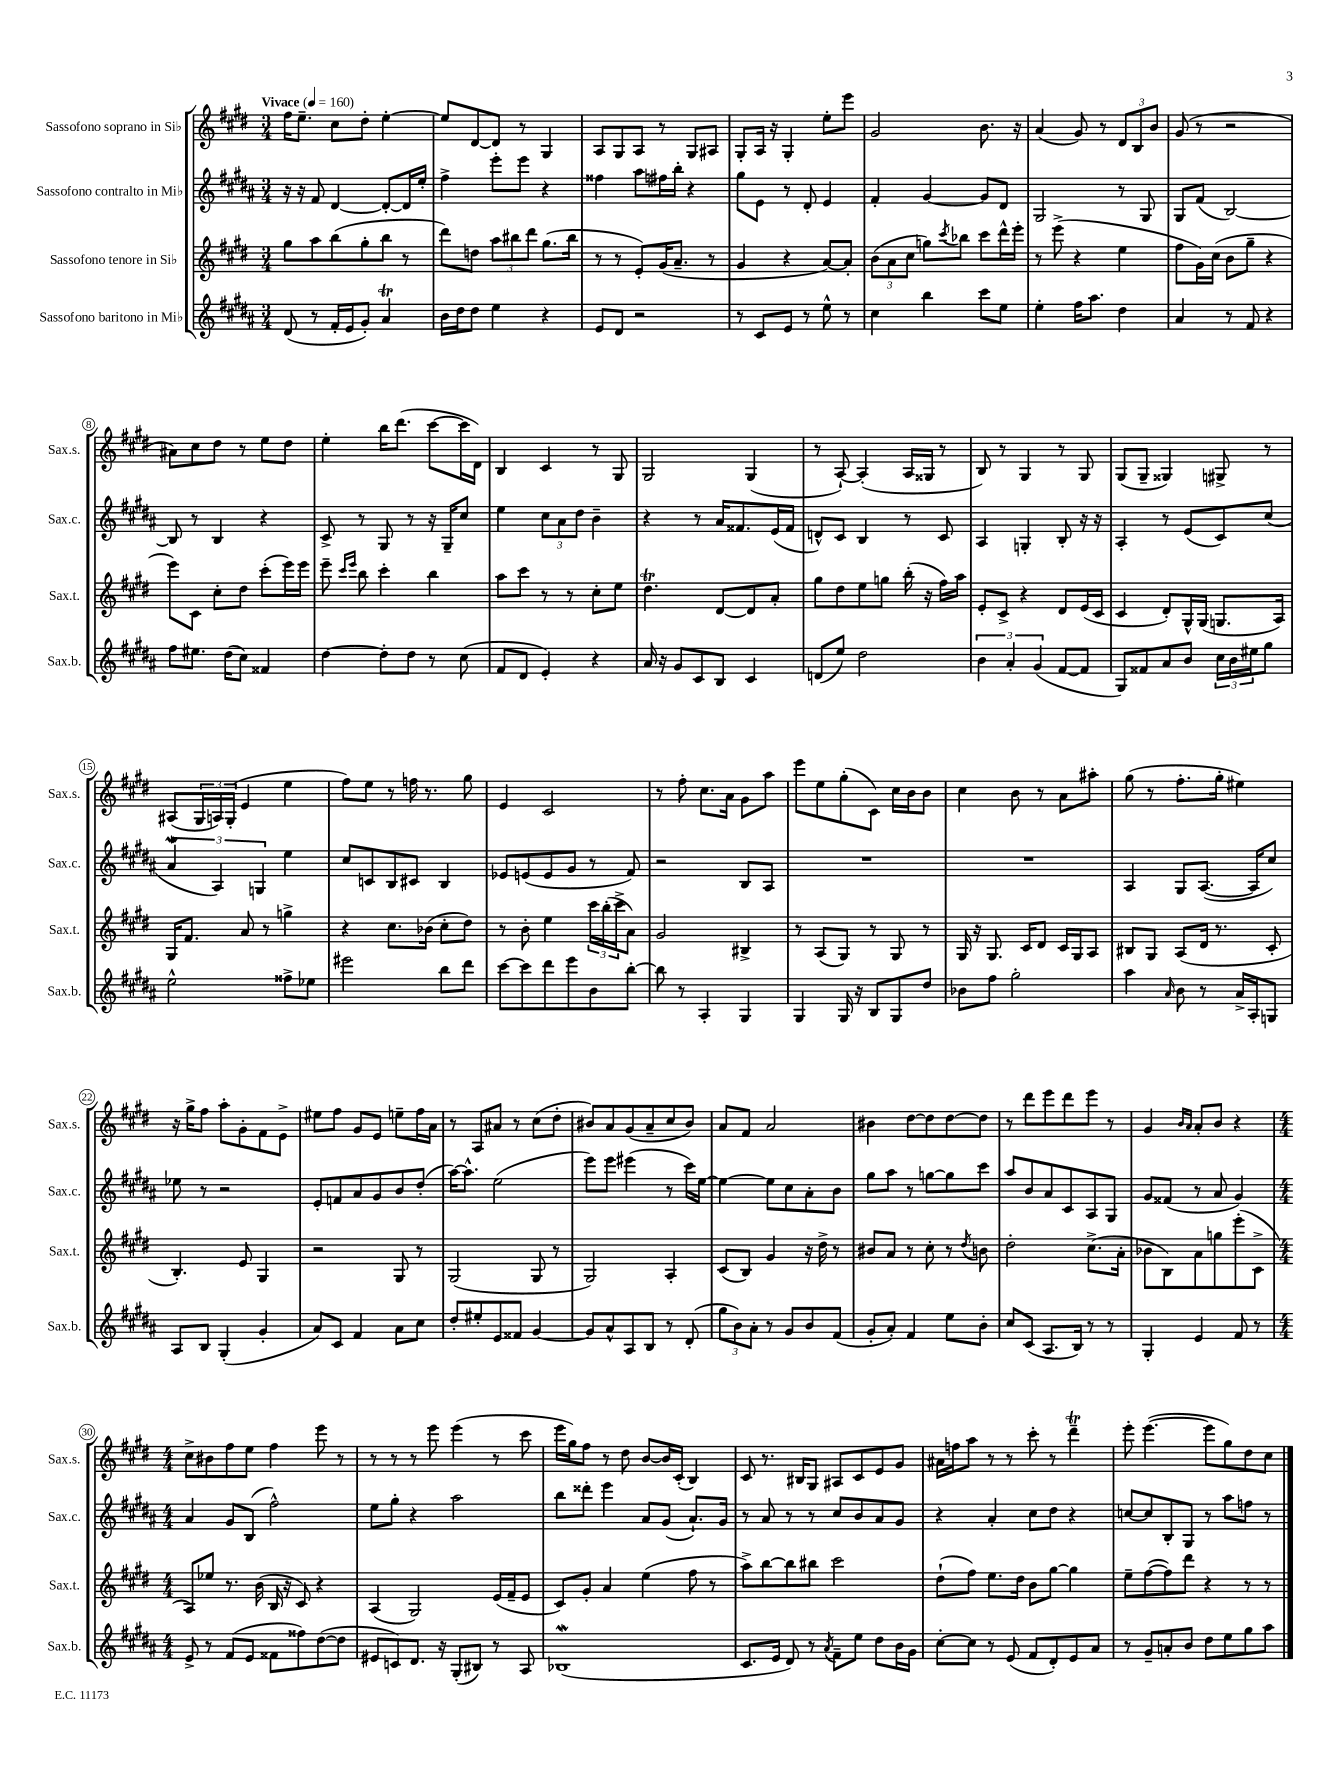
<<
\new StaffGroup <<
\new Staff = "s0" \with { instrumentName = "Sassofono soprano in Sib" shortInstrumentName = "Sax.s." } {
    \clef treble \key e \major \numericTimeSignature \time 3/4 \tempo "Vivace" 4 = 160
    fis''16 e''8.-- cis''8 dis''8-. e''4~-. |
    e''8 dis'8~ dis'8 r8 gis4 |
    a8 gis8 a8 r8 gis8 ais8 |
    gis8-. a16 r16 gis4-. e''8-. e'''8 |
    gis'2 b'8. r16 |
    a'4( gis'8) r8 \tuplet 3/2 { dis'8 b8 b'8 } |
    gis'8( r8 r2 |
    ais'8) cis''8 dis''8 r8 e''8 dis''8 |
    e''4-. b''16 dis'''8.( cis'''8~ cis'''16 dis'16) |
    b4 cis'4 r8 gis8 |
    gis2 gis4( |
    r8 a8~-!) a4-.( a16 gisis16 r8 |
    b8) r8 gis4 r8 gis8 |
    gis8( gis8-- gisis4) gis8-> r8 |
    ais8( \tuplet 3/2 { gis16 a16) gis16-.( } e'4 e''4 |
    fis''8) e''8 r8 f''16 r8. gis''8 |
    e'4 cis'2 |
    r8 fis''8-. cis''8. a'16 gis'8 a''8 |
    e'''8 e''8 gis''8-.( cis'8) cis''16 b'16 b'8 |
    cis''4 b'8 r8 a'8 ais''8-. |
    gis''8( r8 fis''8.-. gis''16-. eis''4) |
    r16 gis''16-> fis''8 a''8-. gis'8-. fis'8 e'8-> |
    eis''8 fis''8 gis'8 e'8 e''8-- fis''16 a'16 |
    r8 a8 ais'8 r8 cis''8( dis''8-. |
    bis'8) a'8 gis'8( a'8-- cis''8 bis'8) |
    a'8 fis'8 a'2 |
    bis'4 dis''8~ dis''8 dis''8~ dis''8 |
    r8 dis'''8 e'''8 dis'''8 e'''8 r8 |
    gis'4 \grace { b'16 a'16 } a'8-. b'8 r4 |
    \numericTimeSignature \time 4/4 cis''8-> bis'8 fis''8 e''8 fis''4 e'''8 r8 |
    r8 r8 r8 e'''8 e'''4( r8 cis'''8 |
    e'''16 gis''16) fis''8 r8 dis''8 b'8~ b'16 cis'16-.( b4) |
    cis'8 r8. bis16 gis8 ais8 cis'8 e'8 gis'8 |
    ais'16 f''16 a''8 r8 r8 cis'''8-. r8 dis'''4--\trill |
    e'''8-. e'''4.~( e'''8 gis''8) dis''8 cis''8 \bar "|." |
}
\new Staff = "s1" \with { instrumentName = "Sassofono contralto in Mib" shortInstrumentName = "Sax.c." } {
    \clef treble \key b \major \numericTimeSignature \time 3/4
    r16 r16 fis'8 dis'4~ dis'8~-. dis'16 e''16-. |
    fis''4-> e'''8-. e'''8 r4 |
    fisis''4 ais''8 fis''16 b''16-. r4 |
    gis''8 e'8 r8 dis'8-. e'4 |
    fis'4-. gis'4~ gis'8 dis'8 |
    gis2 r8 gis8 |
    gis8 fis'8( b2~) |
    b8 r8 b4 r4 |
    cis'8-> r8 gis8 r8 r16 gis16-- cis''8 |
    e''4 \tuplet 3/2 { cis''8 ais'8 dis''8 } b'4-- |
    r4 r8 ais'16 fisis'8. e'16( fisis'16 |
    d'8-^) cis'8 b4 r8 cis'8 |
    ais4 g4-. b8-. r16 r16 |
    ais4-. r8 e'8( cis'8) cis''8( |
    \tuplet 3/2 { ais'4\mordent ais4) g4 } e''4 |
    cis''8 c'8 b8 cis'8 b4 |
    ees'8 e'8( e'8 gis'8 r8 fis'8) |
    r2 b8 ais8 |
    R2. |
    R2. |
    ais4 gis8 ais8.~( ais16 cis''8) |
    ees''8 r8 r2 |
    e'8-. f'8 ais'8 gis'8 b'8 dis''8-.( |
    ais''16~) ais''8.-^ e''2( |
    e'''8) e'''8 eis'''4( r8 cis'''16) e''16~ |
    e''4~ e''8 cis''8 ais'8-. b'8 |
    gis''8 ais''8 r8 g''8~ g''8 cis'''8 |
    ais''8 b'8 ais'8 cis'8 ais8 gis8 |
    gis'8 fisis'8( r8 ais'8 gis'4) |
    \numericTimeSignature \time 4/4 ais'4 gis'8 b8( fis''2-^) |
    e''8 gis''8-. r4 ais''2 |
    b''8 disis'''8-. e'''4 ais'8 gis'8( ais'8.-!) gis'16 |
    r8 ais'8 r8 r8 cis''8 b'8 ais'8 gis'8 |
    r4 ais'4-. cis''8 dis''8 r4 |
    c''8~ c''8 b8-. gis8 r8 ais''8 f''8 r8 \bar "|." |
}
\new Staff = "s2" \with { instrumentName = "Sassofono tenore in Sib" shortInstrumentName = "Sax.t." } {
    \clef treble \key e \major \numericTimeSignature \time 3/4
    gis''8 a''8 b''8( gis''8-. b''8 r8 |
    dis'''8) d''8 \tuplet 3/2 { a''8 bis''8 dis'''8 } gis''8.( bis''16 |
    r8 r8 e'8-.) gis'16( a'8.-- r8 |
    gis'4 r4 a'8~) a'8-. |
    \tuplet 3/2 { b'8( a'8 cis''8 } g''8) \acciaccatura { cis'''8 } bes''8 cis'''8 dis'''16-^ e'''16-. |
    r8 e'''8->( r4 e''4 |
    fis''8 gis'16) cis''16( b'8 gis''8-- r4 |
    e'''8) cis'8 cis''8-. dis''8 cis'''8-.( e'''16) e'''16 |
    e'''8-- \grace { cis'''16 e'''16 } b''8 cis'''4-. b''4 |
    a''8 cis'''8 r8 r8 cis''8-. e''8 |
    dis''4.\trill dis'8~ dis'8 a'8-. |
    gis''8 dis''8 e''8 g''8 b''16-.( r16 fis''16) a''16 |
    e'8-. cis'8-> r4 dis'8 e'16( cis'16 |
    cis'4 dis'8-.) gis16-^ gis16( g8. a16) |
    gis16 fis'8. a'8 r8 g''4-> |
    r4 cis''8. bes'16( cis''8-. dis''8) |
    r8 b'8-. e''4 \tuplet 3/2 { cis'''16 b''16-.( cis'''16-> } a'8) |
    gis'2 bis4-> |
    r8 a8( gis8) r8 gis8 r8 |
    gis16 r16 gis8. cis'16 dis'8 cis'16 gis16 a8 |
    bis8 gis8 a8( dis'16 r8. cis'8-. |
    b4.-.) e'8 gis4 |
    r2 gis8 r8 |
    gis2( gis8 r8 |
    gis2) a4-. |
    cis'8( b8) gis'4 r16 dis''16-> r8 |
    bis'8 a'8 r8 cis''8-. r8 \acciaccatura { dis''8 } b'8 |
    dis''2-. cis''8.->( a'16-. |
    bes'8 b8) a'8 g''8 e'''8-.( cis'8-> |
    \numericTimeSignature \time 4/4 a8) ees''8 r8. b'16( b16 r16 cis'8) r4 |
    a4( gis2) e'16( fis'16-- e'8 |
    cis'8) gis'8-. a'4 e''4( fis''8 r8 |
    a''8->) b''8~ b''8 bis''8 cis'''2 |
    dis''8-!( fis''8) e''8. dis''16 b'8 gis''8~ gis''4 |
    e''8-- fis''8~( fis''8) dis'''8 r4 r8 r8 \bar "|." |
}
\new Staff = "s3" \with { instrumentName = "Sassofono baritono in Mib" shortInstrumentName = "Sax.b." } {
    \clef treble \key b \major \numericTimeSignature \time 3/4
    dis'8( r8 fis'16-. e'16 gis'8-.) ais'4\trill |
    b'16 dis''16 dis''8 e''4 r4 |
    e'8 dis'8 r2 |
    r8 cis'8 e'8 r8 e''8-^ r8 |
    cis''4 b''4 cis'''8 e''8 |
    e''4-. fis''16 ais''8. dis''4 |
    ais'4 r8 fis'8 r4 |
    fis''8 eis''8. dis''16( cis''8) fisis'4 |
    dis''4~ dis''8-. dis''8 r8 cis''8( |
    fis'8 dis'8 e'4-.) r4 |
    ais'16 r16 gis'8 cis'8 b8 cis'4 |
    d'8( e''8) dis''2 |
    \tuplet 3/2 { b'4 ais'4-. gis'4( } fis'8~ fis'8 |
    gis8) fisis'8 ais'8 b'8 \tuplet 3/2 { cis''16 b'16 eis''16 } gis''8 |
    e''2-^ fisis''8-> ees''8 |
    eis'''2 b''8 dis'''8 |
    cis'''8~ cis'''8 dis'''8 e'''8 b'8 b''8~-. |
    b''8 r8 ais4-. gis4 |
    gis4 gis16 r16 b8 gis8 dis''8 |
    bes'8 fis''8 gis''2-. |
    ais''4 \grace { ais'16 } b'8 r8 ais'16-> ais16-. g8 |
    ais8 b8 gis4-.( gis'4-. |
    ais'8) cis'8 fis'4 ais'8 cis''8 |
    dis''8-. eis''8-. e'8 fisis'8 gis'4~ |
    gis'8 ais'8-^ ais8 b8 r8 dis'8-.( |
    \tuplet 3/2 { gis''8 b'8) ais'8-. } r8 gis'8 b'8 fis'8( |
    gis'8-. ais'8-.) fis'4 e''8 b'8-. |
    cis''8 cis'8( ais8. b16) r8 r8 |
    gis4-. e'4 fis'8 r8 |
    \numericTimeSignature \time 4/4 e'8-> r8 fis'8( e'8 fisis'8 fisis''8) dis''8~( dis''8 |
    eis'8 c'8) dis'8. r16 gis8-.( bis8) r8 ais8 |
    bes1\mordent( |
    cis'8. e'16 dis'8) r8 \acciaccatura { ais'8 } fis'8-- e''8 dis''8 b'16 gis'16 |
    cis''8~-. cis''8 r8 e'8( fis'8 dis'8-.) e'8 ais'8 |
    r8 gis'8-- a'8-. b'8 dis''8 e''8 gis''8 ais''8 \bar "|." |
}
>>
>>
\layout { \context { \Score \override BarNumber.stencil = #(make-stencil-circler 0.1 0.3 ly:text-interface::print) } }
